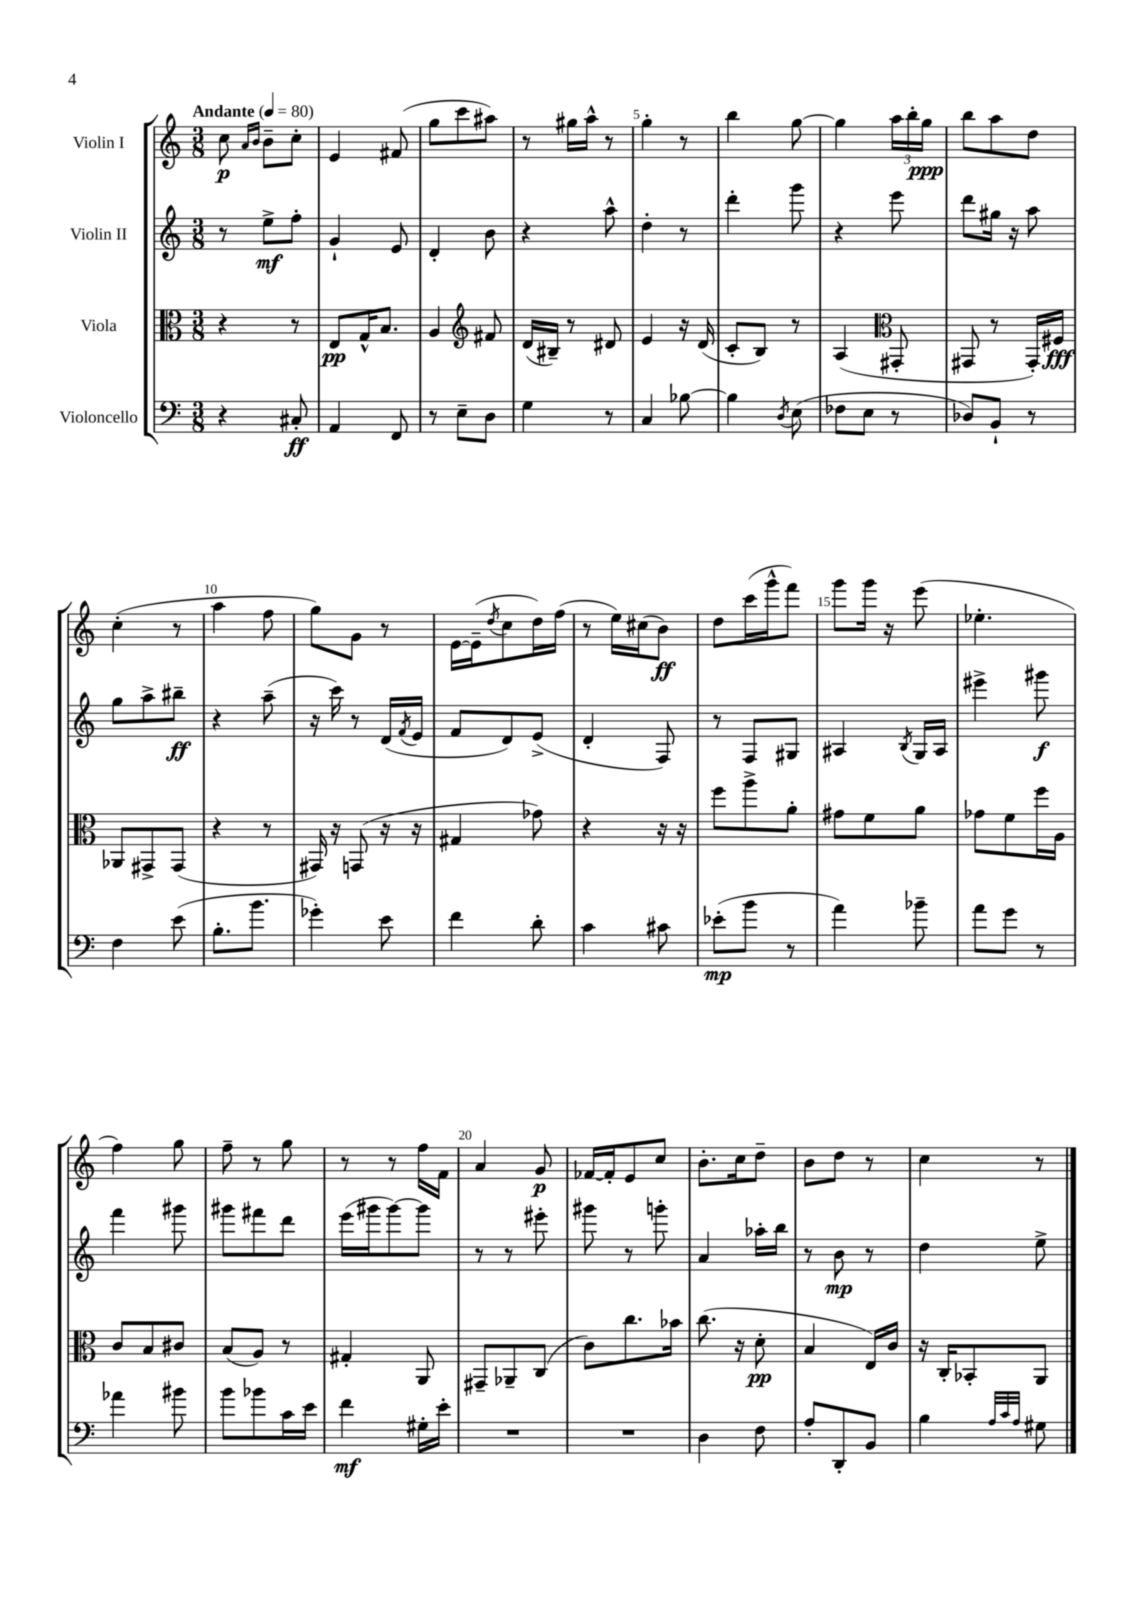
<<
\new StaffGroup <<
\new Staff = "s0" \with { instrumentName = "Violin I" } {
    \clef treble \key c \major \numericTimeSignature \time 3/8 \tempo "Andante" 4 = 80
    c''8\p \grace { a'16 b'16 } b'8-- c''8-. |
    e'4 fis'8( |
    g''8 c'''8 ais''8) |
    r8 gis''16 a''16-^ r8 |
    g''4-. r8 |
    b''4 g''8~ |
    g''4 \tuplet 3/2 { a''16 b''16-. g''16\ppp } |
    b''8 a''8 d''8 |
    c''4-.( r8 |
    a''4 f''8 |
    g''8) g'8 r8 |
    e'16~ e'16--( \acciaccatura { d''8 } c''8 d''16) f''16( |
    r8 e''16) cis''16( b'8\ff) |
    d''8 c'''16( g'''16-^ f'''8) |
    g'''8 g'''16 r16 e'''8( |
    ees''4.-. |
    f''4) g''8 |
    f''8-- r8 g''8 |
    r8 r8 f''16 f'16 |
    a'4 g'8\p |
    fes'16~ fes'16-. e'8 c''8 |
    b'8.-. c''16 d''8-- |
    b'8 d''8 r8 |
    c''4 r8 \bar "|." |
}
\new Staff = "s1" \with { instrumentName = "Violin II" } {
    \clef treble \key c \major \numericTimeSignature \time 3/8
    r8 e''8->\mf f''8-. |
    g'4-! e'8 |
    d'4-. b'8 |
    r4 a''8-^ |
    d''4-. r8 |
    d'''4-. g'''8 |
    r4 e'''8 |
    d'''8 gis''16 r16 a''8 |
    g''8 a''8-> bis''8--\ff |
    r4 a''8--( |
    r16 c'''16) r8 d'16( \acciaccatura { f'8 } e'16 |
    f'8 d'8) e'8->( |
    d'4-. f8) |
    r8 f8 gis8 |
    ais4 \acciaccatura { b8 } g16 ais16 |
    eis'''4-> gis'''8\f |
    f'''4 gis'''8 |
    gis'''8 fis'''8 d'''8 |
    e'''16( gis'''16 gis'''8~) gis'''8 |
    r8 r8 eis'''8-. |
    gis'''8 r8 g'''8-. |
    a'4 aes''16-. b''16 |
    r8 b'8\mp r8 |
    d''4 e''8-> \bar "|." |
}
\new Staff = "s2" \with { instrumentName = "Viola" } {
    \clef alto \key c \major \numericTimeSignature \time 3/8
    r4 r8 |
    e8\pp g16-^ b8. |
    a4 \clef treble fis'8 |
    d'16( bis16--) r8 dis'8 |
    e'4 r16 d'16( |
    c'8-. b8) r8 |
    a4( \clef alto gis,8-. |
    gis,8 r8 gis,16-.) fis16\fff |
    aes,8 gis,8-> gis,8( |
    r4 r8 |
    gis,16) r16 g,8( r16 r16 |
    gis4 ges'8) |
    r4 r16 r16 |
    f''8 a''8-> a'8-. |
    gis'8 f'8 a'8 |
    ges'8 f'8 f''16 a16 |
    c'8 b8 cis'8 |
    b8( a8) r8 |
    gis4-. a,8 |
    gis,8-- aes,8-- c8( |
    c'8) c''8. bes'16 |
    c''8.( r16 d'8-.\pp |
    b4 e16) c'16 |
    r16 c16-. bes,8-. a,8 \bar "|." |
}
\new Staff = "s3" \with { instrumentName = "Violoncello" } {
    \clef bass \key c \major \numericTimeSignature \time 3/8
    r4 cis8-.\ff |
    a,4 f,8 |
    r8 e8-- d8 |
    g4 r8 |
    c4 bes8~ |
    bes4 \acciaccatura { d8 } e8( |
    fes8 e8 r8 |
    des8) b,8-! r8 |
    f4 e'8( |
    b8.-. b'8. |
    ges'4-.) e'8 |
    f'4 d'8-. |
    c'4 cis'8 |
    ees'8-.\mp( b'8 r8 |
    a'4) bes'8-- |
    a'8 g'8 r8 |
    aes'4 bis'8 |
    b'8 bes'8 c'16 e'16 |
    f'4\mf gis16-. e'16-. |
    R4. |
    R4. |
    d4 f8 |
    a8-. d,8-. b,8 |
    b4 \grace { a32 c'32 a32 } gis8 \bar "|." |
}
>>
>>
\layout { \context { \Score \override BarNumber.break-visibility = ##(#f #t #t) barNumberVisibility = #(every-nth-bar-number-visible 5) } }
